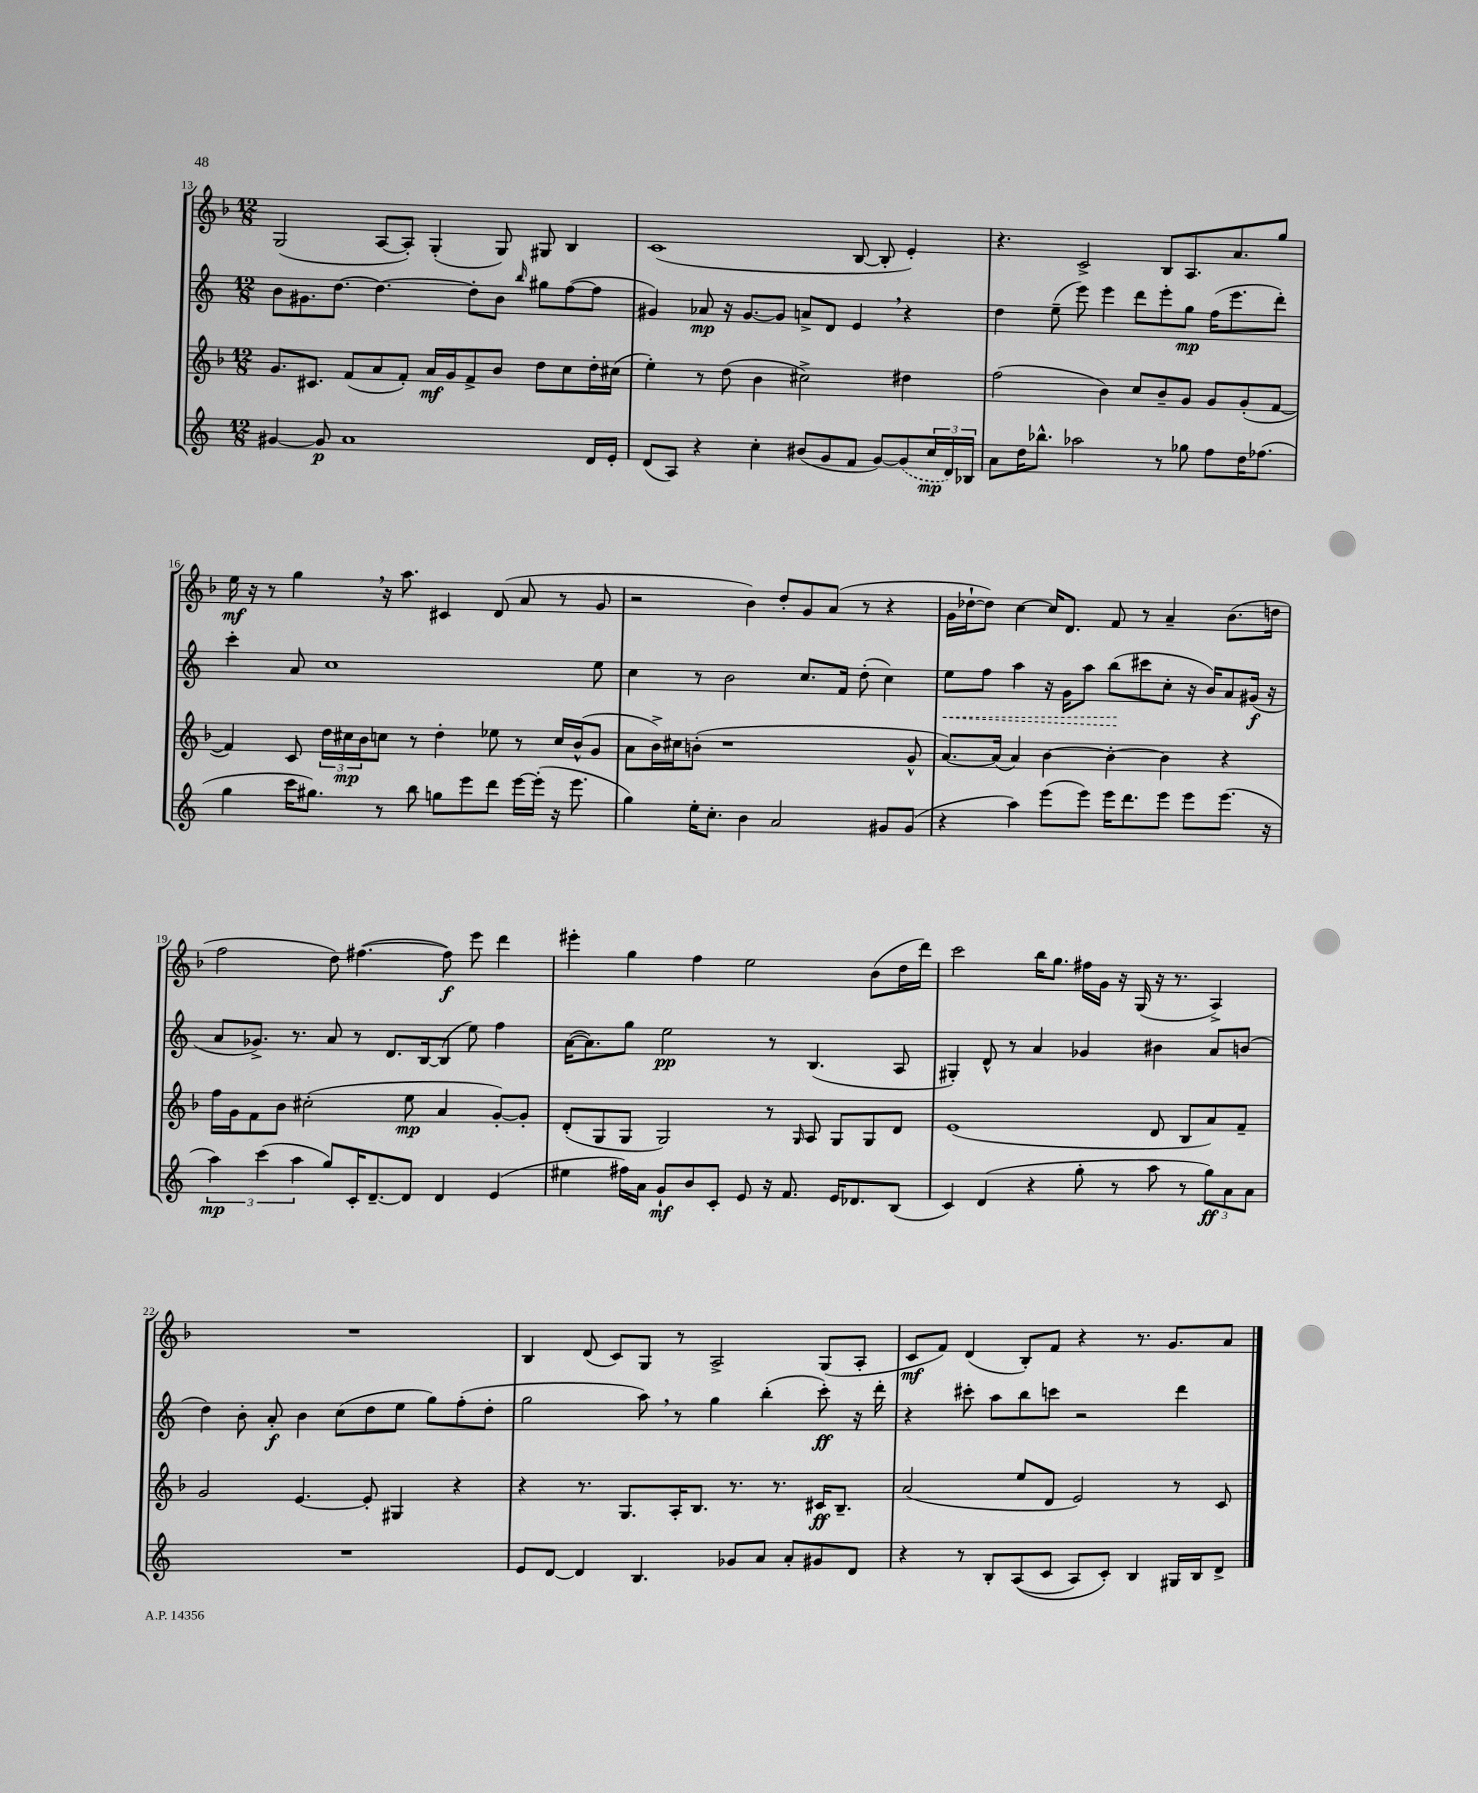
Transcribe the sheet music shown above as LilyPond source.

<<
\new StaffGroup <<
\new Staff = "s0" {
    \clef treble \key f \major \numericTimeSignature \time 12/8
    g2( a8~ a8-.) g4-.( g8) gis8 bes4 |
    c'1( bes8~ bes8-. e'4-.) |
    r4. c'2-> bes8 a8. a'8. g''8 |
    e''16\mf r16 r8 g''4 \breathe r16 a''8. cis'4 d'8( a'8 r8 g'8 |
    r2 bes'4) d''8-. g'8 a'8( r8 r4 |
    g'16 des''16~-! des''8) c''4~ c''16 d'8. f'8 r8 a'4-- bes'8.( d''16 |
    f''2 d''8) fis''4.~( fis''8\f) e'''8 d'''4 |
    eis'''4-. g''4 f''4 e''2 bes'8( d''16 d'''16) |
    c'''2 bes''16 g''8. fis''16 g'16 r16 g16( r16 r8. a4->) |
    R1. |
    bes4 d'8( c'8) g8 r8 a2-> g8( a8-. |
    c'8\mf f'8) d'4( bes8-.) f'8 r4 r8. g'8. a'8 \bar "|." |
}
\new Staff = "s1" {
    \clef treble \key c \major \numericTimeSignature \time 12/8
    b'8 gis'8. d''8.~ d''4.~ d''8-. b'8 \grace { b''16 } gis''8 f''8~( f''8 |
    gis'4) aes'8\mp r16 gis'8.~ gis'8 a'8-> d'8 e'4 \breathe r4 |
    d''4 e''8--( e'''8) e'''4 d'''8 e'''8-. g''8\mp f''16( e'''8. d'''8-.) |
    c'''4-. a'8 c''1 e''8 |
    c''4 r8 b'2 c''8. f'16 d''8-.( c''4) |
    \once \override Hairpin.style = #'dashed-line e''8\< f''8 a''4 r16 g'16 a''8 b''8\!( cis'''8 c''8-. r16 b'16) a'8 gis'16\f( r16 |
    a'8 ges'8.->) r8. a'8 r8 d'8. b16~ b8( e''8) f''4 |
    a'16~( a'8.) g''8 e''2\pp r8 b4.( a8 |
    gis4-.) d'8-^ r8 a'4 ges'4 bis'4 a'8 b'8( |
    d''4) b'8-. a'8-.\f b'4 c''8( d''8 e''8 g''8) f''8-.( d''8-. |
    g''2 a''8) \breathe r8 g''4 b''4-.( c'''8-.\ff) r16 d'''16-. |
    r4 cis'''8-. a''8 b''8 c'''8 r2 d'''4 \bar "|." |
}
\new Staff = "s2" {
    \clef treble \key f \major \numericTimeSignature \time 12/8
    g'8. cis'8. f'8( a'8 f'8-.) a'16\mf g'16 f'8-> bes'8 d''8 c''8 d''16-. cis''16( |
    e''4-.) r8 d''8( bes'4 cis''2->) dis''4 |
    f''2( bes'4) c''8 bes'8-- g'8 g'8 g'8-.( f'8~ |
    f'4) c'8 \tuplet 3/2 { d''16 cis''16\mp bes'16 } c''8 r8 d''4-. ees''8 r8 c''16 bes'16-^( g'8 |
    a'8 bes'16->) cis''16 b'8-.( r1 g'8-^ |
    a'8.~) a'16( a'4) bes'4~ bes'4~-. bes'4 r4 |
    f''16 g'16 f'8 bes'8 cis''2-.( e''8\mp a'4 g'8~-.) g'8-. |
    d'8-.( g8 g8 g2) r8 \grace { g16 } a8 g8 g8 d'8 |
    e'1( d'8 bes8 a'8) f'8-- |
    g'2 e'4.~ e'8-. gis4 r4 |
    r4 r8. g8. a16-. bes8. r8. r8. cis'16\ff bes8.-- |
    a'2( e''8 d'8 e'2) r8 c'8 \bar "|." |
}
\new Staff = "s3" {
    \clef treble \key c \major \numericTimeSignature \time 12/8
    gis'4~ gis'8\p a'1 d'16 e'16-. |
    d'8( a8) r4 c''4-. bis'8( g'8 f'8 g'8~) \once \slurDashed g'8( \tuplet 3/2 { c''16\mp d'16) bes16 } |
    a'8 d''16 bes''8.-^ aes''2 r8 ges''8 f''8 d''16 fes''8.( |
    g''4 c'''16 gis''8.) r8 b''8 g''8 e'''8 d'''8 e'''16~ e'''16-.( r16 e'''8. |
    g''4) e''16-. c''8.-. b'4 a'2 gis'8 gis'8( |
    r4 a''4) e'''8( e'''8) e'''16 d'''8. e'''8 e'''8 e'''8.( r16 |
    \tuplet 3/2 { a''4\mp) c'''4( a''4 } g''8) c'16-. d'8.~-- d'8 d'4 e'4( |
    eis''4 fis''16) a'16 g'8-!\mf b'8 c'8-. e'8 r16 f'8. e'16 des'8. b8( |
    c'4) d'4( r4 g''8-. r8 a''8 r8 \tuplet 3/2 { g''8\ff) a'8 a'8 } |
    R1. |
    e'8 d'8~ d'4 b4. ges'8 a'8 a'8-. gis'8 d'8 |
    r4 r8 b8-. a8(\( c'8 a8) c'8-.\) b4 gis16 b16 d'8-> \bar "|." |
}
>>
>>
\layout { \context { \Score currentBarNumber = #13 } }
